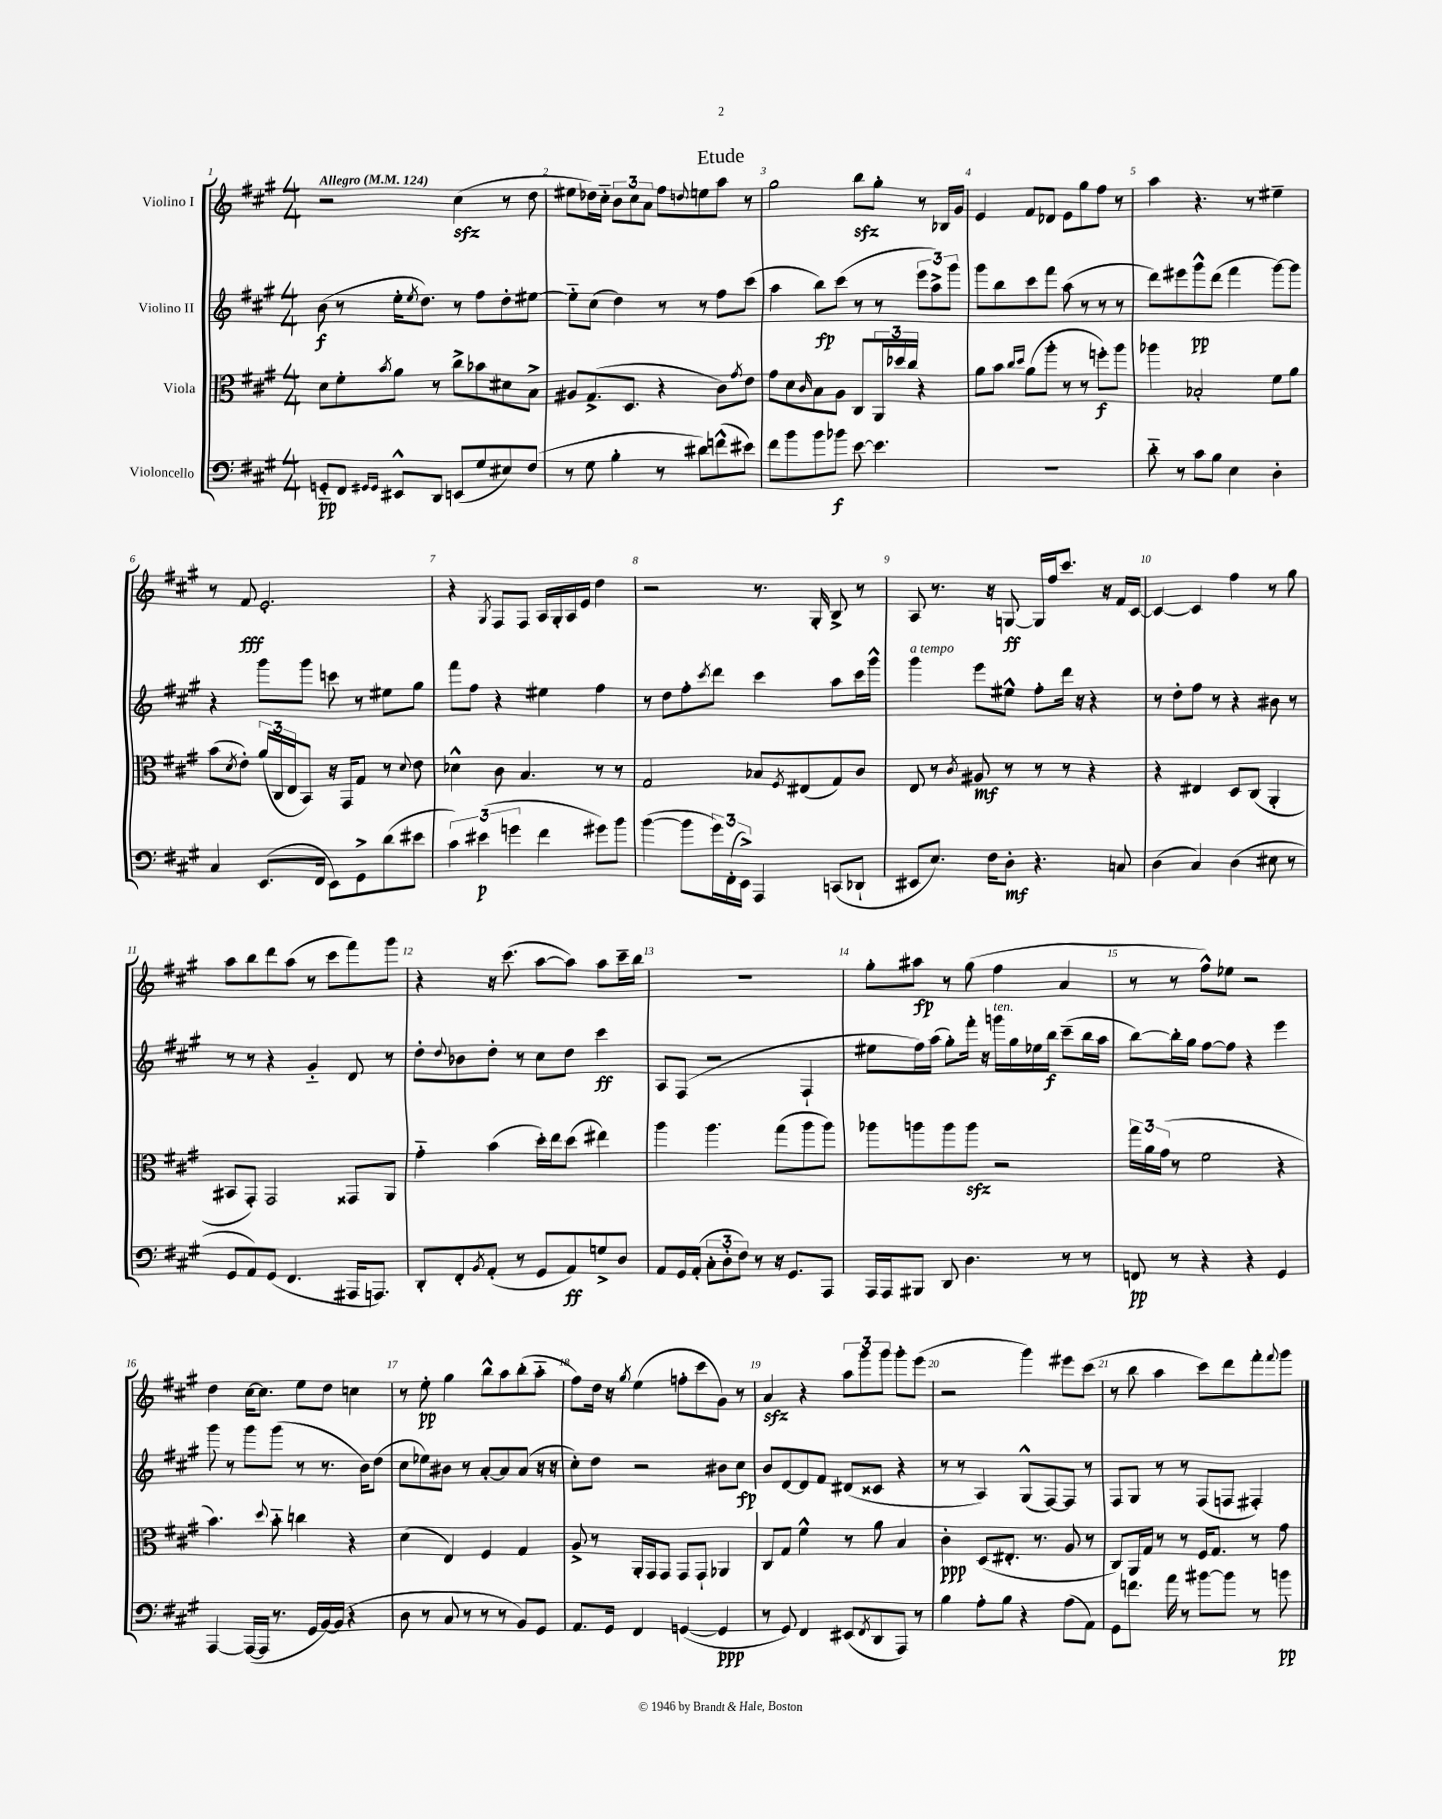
\header { title = "Etude" }
<<
\new StaffGroup <<
\new Staff = "s0" \with { instrumentName = "Violino I" } {
    \clef treble \key a \major \numericTimeSignature \time 4/4 \tempo "Allegro" 4 = 124
    r2 cis''4\sfz( r8 d''8 |
    eis''8 des''16) cis''16-_ \tuplet 3/2 { b'8 cis''8 a'8 } fis''8 \appoggiatura { d''8 } e''8 a''8 r8 |
    gis''2 b''8\sfz gis''8-. r8 bes16 gis'16 |
    e'4 fis'8 des'8 e'8 gis''8 fis''8 r8 |
    a''4 r4. r8 eis''4-- |
    r8 fis'8\fff e'2.-. |
    r4 \acciaccatura { gis8 } fis8 fis8 a16 gis16-. a16 e'16 d''4 |
    r2 r8. gis16-. b8-> r8 |
    a8 r8. r16 g8~\ff g16 fis''16 cis'''8. r16 fis'16 cis'16~ |
    cis'4~ cis'4 fis''4 r8 gis''8 |
    a''8 b''8 d'''8 a''8( r8 cis'''8 fis'''8) gis'''8 |
    r4 r16 cis'''8.( a''8~ a''8) a''8 cis'''16-- b''16 |
    R1 |
    gis''8-. ais''8\fp r8 gis''8( fis''4 a'4 |
    r8 r8 fis''8-^) ees''8 r2 |
    d''4 cis''16~ cis''8. e''8 d''8 c''4 |
    r8 e''8-.\pp gis''4 b''8-^ a''8 b''8-.( a''8-_ |
    fis''8) d''16 r16 \acciaccatura { gis''8 } e''4( f''8-. cis'''8 gis'8) r8 |
    a'4\sfz r4 \tuplet 3/2 { a''8 gis'''8 gis'''8 } gis'''8-. e'''8( |
    r2 gis'''4) eis'''8 cis'''8( |
    r8 b''8 a''4 cis'''8) d'''8 fis'''8-. \appoggiatura { fis'''8 } gis'''8 \bar "|." |
}
\new Staff = "s1" \with { instrumentName = "Violino II" } {
    \clef treble \key a \major \numericTimeSignature \time 4/4
    b'8\f( r8 e''16-. \acciaccatura { e''8 } d''8.) r8 fis''8 d''8-. eis''8~ |
    eis''8-_ cis''8( d''4) r8 r8 fis''8 cis'''8( |
    a''4 b''8\fp) cis'''8( r8 r8 \tuplet 3/2 { e'''8 a''8->) gis'''8 } |
    gis'''8 b''8 cis'''8 fis'''8 a''8( r8 r8 r8 |
    d'''8) eis'''8 gis'''8-^\pp d'''8( fis'''4 gis'''8~) gis'''8 |
    r4 gis'''8 gis'''8 c'''8 r8 eis''8 gis''8 |
    fis'''8 fis''8 r4 eis''4 fis''4 |
    r8 d''8 fis''8-. \acciaccatura { cis'''8 } d'''8 cis'''4 a''8 cis'''16 gis'''16-^ |
    gis'''4^\markup { \italic "a tempo" } e'''8 eis''8-^ fis''8-. d'''16 r16 r4 |
    r8 d''8-. fis''8 r8 r4 bis'8 r8 |
    r8 r8 r4 gis'4-_ d'8 r8 |
    d''8-. \appoggiatura { d''8 } bes'8 d''8-. r8 cis''8 d''8 cis'''4\ff |
    a8 fis8( r2 fis4-! |
    eis''8 fis''16) a''16( gis''8-.) fis'''16-. r16 g'''16^\markup { \italic "ten." } gis''16 ees''16 b''16\f cis'''8--( b''16 a''16 |
    b''8~) b''16-. gis''16 fis''8~ fis''8 r4 e'''4 |
    gis'''8 r8 gis'''8 gis'''8( r8 r8. b'16) d''8( |
    cis''8 ees''8) bis'8 r8 a'8~-. a'8 a'8( r16 r16 |
    cis''8-.) d''8 r2 bis'8 cis''8\fp |
    b'8 d'8~ d'8 fis'8 dis'8( cisis'8 r4 |
    r8 r8 a4) gis8-^( fis8~) fis8 r8 |
    fis8 gis8 r8 r8 fis8( f8 fis4-.) \bar "|." |
}
\new Staff = "s2" \with { instrumentName = "Viola" } {
    \clef alto \key a \major \numericTimeSignature \time 4/4
    d'8 fis'8-. \acciaccatura { b'8 } a'8 r8 cis''8-> bes'8 dis'8 b8-> |
    ais8 gis8.->( d8. r4 cis'8) \acciaccatura { gis'8 } e'8 |
    gis'8 d'8 \grace { cis'16 } b8 a8 cis8 \tuplet 3/2 { a,16 des''16 cis''16 } r4 |
    a'8 b'8 \grace { cis''16 d''16 } a'8( a''8-. r8 r8 f''8-.\f) a''8 |
    aes''4 bes2-. fis'8 a'8 |
    b'8( \acciaccatura { d'8 } e'8-.) \tuplet 3/2 { a'16( cis16 e16 } b,8) r16 gis,16 gis8 r8 \appoggiatura { d'8 } e'8 |
    des'4-^ cis'8 b4. r8 r8 |
    gis2 bes8 \acciaccatura { fis8 } eis8( gis8) cis'8 |
    e8 r8 \acciaccatura { cis'8 } ais8\mf r8 r8 r8 r4 |
    r4 eis4 d8 cis8( a,4-. |
    bis,8 gis,8-.) gis,2 gisis,8 a,8 |
    gis'4-_ b'4( d''16-.) e''16 d''8( eis''4) |
    a''4 a''4. gis''8( a''8 a''8) |
    aes''8 a''8 a''8 a''8\sfz r2 |
    \tuplet 3/2 { gis''16 a'16 gis'16( } r8 fis'2 r4 |
    b'4.) \appoggiatura { d''8 } b'8-_ c''4 r4 |
    d'4( e4) fis4 gis4 |
    a8-> r8 a,16-. gis,16 gis,8 gis,8 gis,8-! aes,4 |
    cis8 gis8 fis'4-^ r8 a'8 b4 |
    cis'4-.\ppp d8( eis8.-. r8. a8 r8 |
    cis8) a,16 gis16 r8 r8 fis16 gis8. r8 gis'8 \bar "|." |
}
\new Staff = "s3" \with { instrumentName = "Violoncello" } {
    \clef bass \key a \major \numericTimeSignature \time 4/4
    g,8-_\pp fis,8 \grace { gis,16 gis,16 } eis,8-^ d,8 e,8( gis8 eis8) fis8( |
    r8 gis8 b4-. r8 dis'8) f'8-^( eis'8) |
    fis'8 b'8 b'8 bes'8\f e'8~ e'4. |
    R1 |
    d'8-_ r8 cis'8 b8 e4 d4-. |
    cis4 e,8.( fis,16 e,8) gis,8-> d'8( eis'8 |
    \tuplet 3/2 { cis'4) eis'4\p( g'4 } fis'4 gis'8) b'8 |
    b'4~( b'8 \tuplet 3/2 { gis'16) fis,16-.( e,16->) } a,,4 c,8( des,8-! |
    eis,8 e8.) fis16 d8-.\mf r4. c8 |
    d4( cis4) d4( eis8 r8 |
    gis,8 a,8) gis,8( fis,4. ais,,16 a,,8.) |
    d,8-. fis,8-. \acciaccatura { b,8 } a,8-.( r8 gis,8 a,8\ff) g8-> d8 |
    a,8 gis,16 a,16-.( \tuplet 3/2 { cis8-. d8-. fis8) } r8 r16 gis,8. a,,8 |
    a,,16 a,,16 bis,,8 d,8 d4. r8 r8 |
    f,8\pp r8 r4 r4 gis,4 |
    a,,4~ a,,16~( a,,16 r8. gis,16 b,16~) b,16( r4 |
    d8 r8 cis8 r8 r8 r8 b,8) gis,8 |
    a,8. gis,16 fis,4 g,4~( g,4\ppp |
    r8 gis,8) fis,4 eis,8( \acciaccatura { fis,8 } d,8 a,,8) r8 |
    b4 a8-. b8 r4 a8( a,8) |
    gis,8 f'8. a'16 r8 bis'8~ bis'8 r8 b'8\pp \bar "|." |
}
>>
>>
\layout { \context { \Score \override BarNumber.break-visibility = ##(#f #t #t) barNumberVisibility = #all-bar-numbers-visible } }
